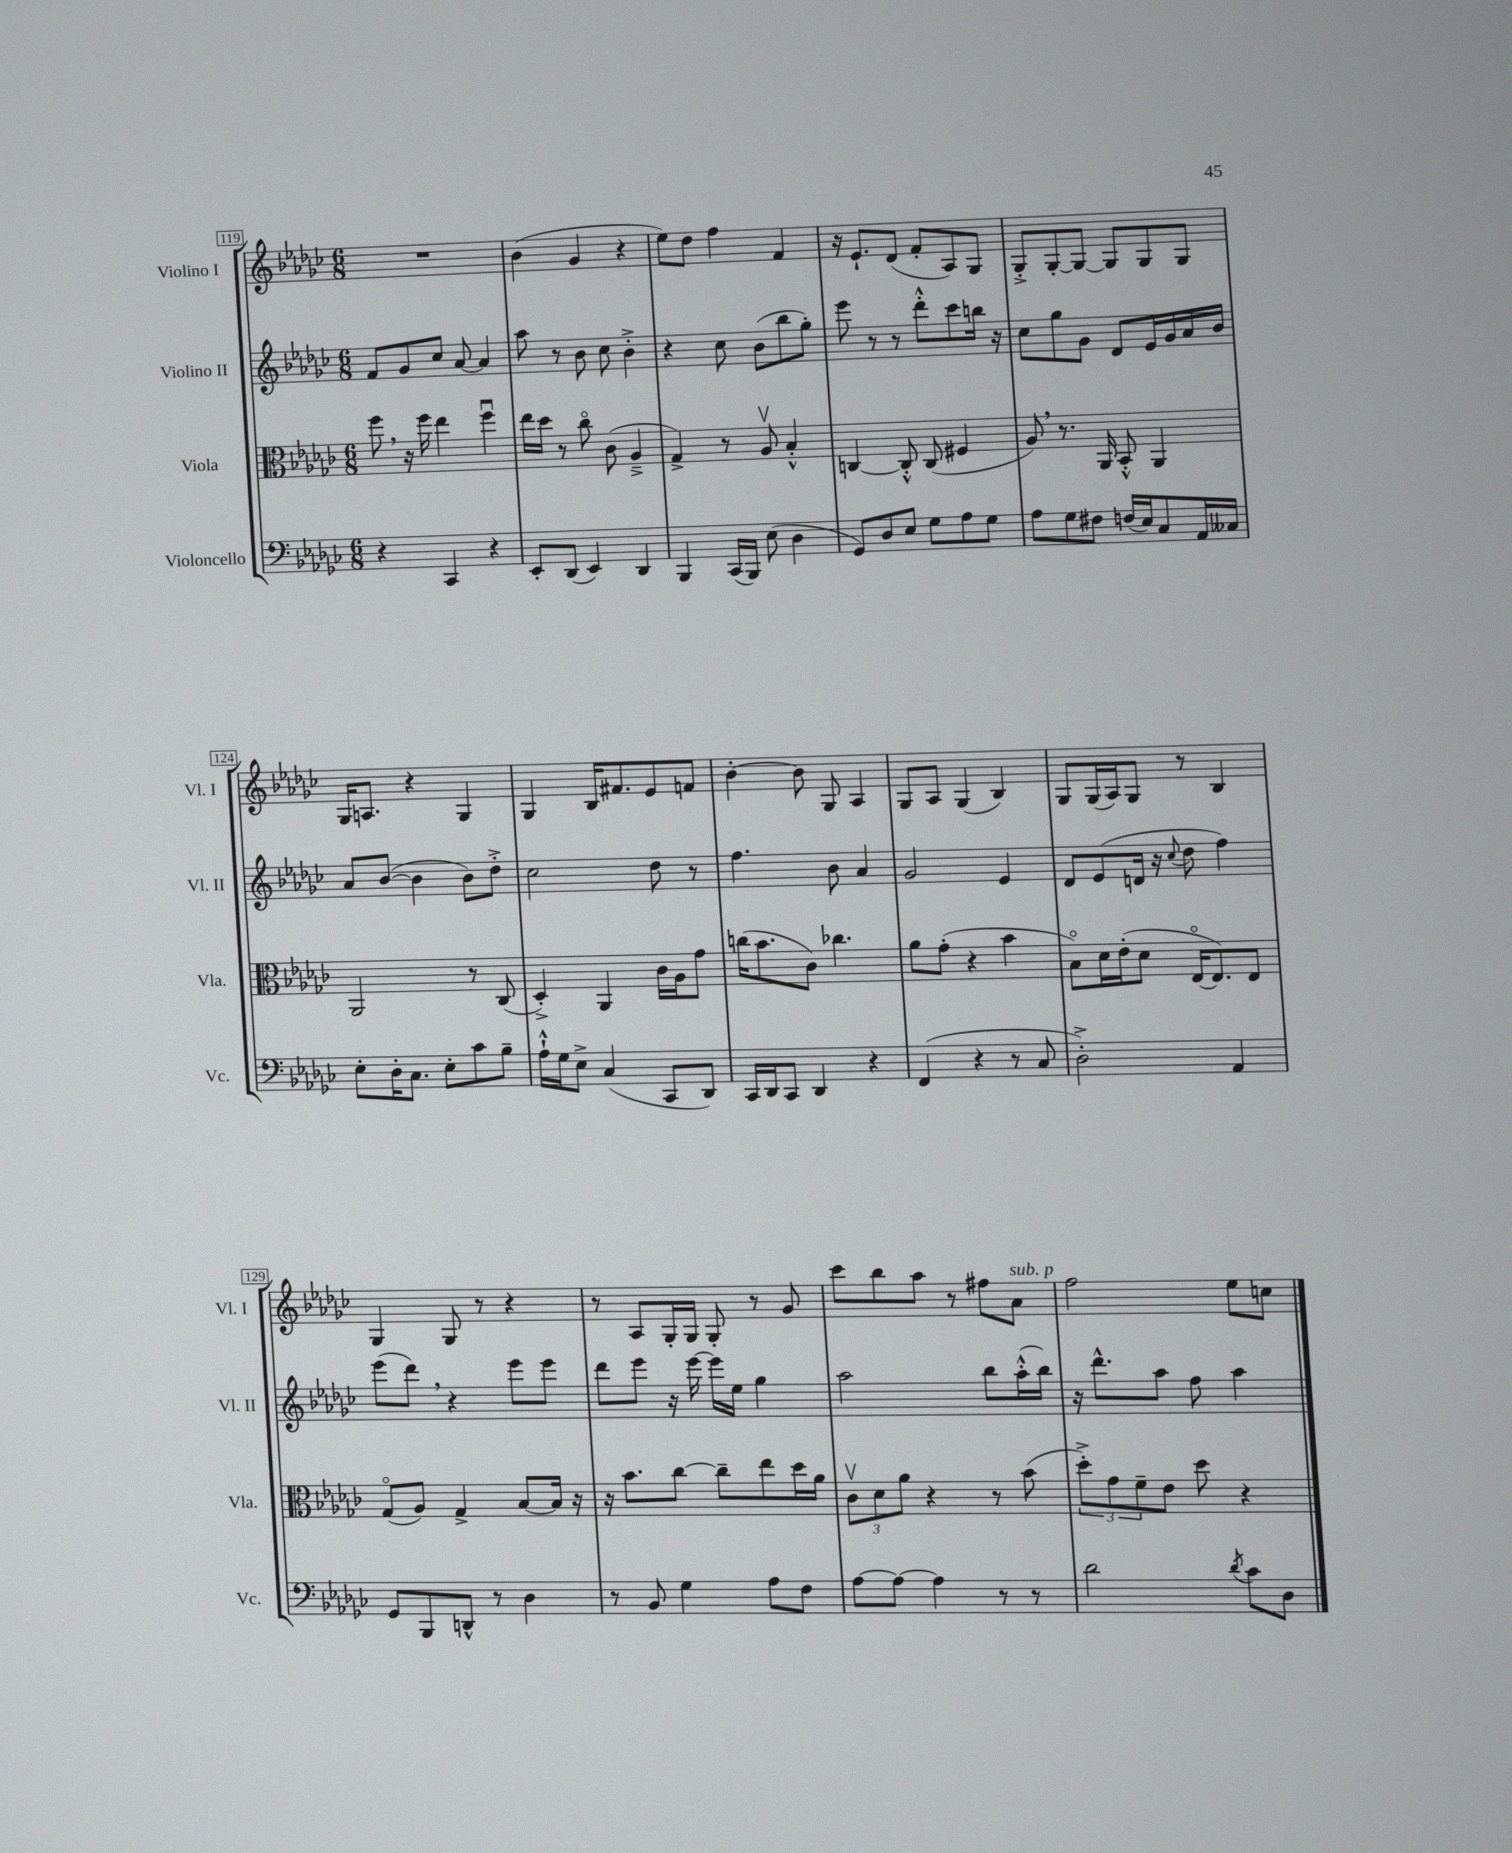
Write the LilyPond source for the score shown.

<<
\new StaffGroup <<
\new Staff = "s0" \with { instrumentName = "Violino I" shortInstrumentName = "Vl. I" } {
    \clef treble \key ges \major \numericTimeSignature \time 6/8
    R2. |
    bes'4( ges'4 r4 |
    ees''8) des''8 f''4 f'4 |
    r16 ees'8.-! des'8( f'8-. aes8) ges8 |
    ges8-.-> ges8~-. ges8~ ges8 ges8 ges8 |
    ges16 a8. r4 ges4 |
    ges4 bes16 fis'8. ees'8 f'8 |
    bes'4~-. bes'8 ges8 aes4 |
    ges8 aes8 ges4( bes4) |
    ges8 ges16( aes16) ges8 r8 bes4 |
    ges4 ges8 r8 r4 |
    r8 aes8 ges16-. ges16 ges8-. r8 ges'8 |
    ces'''8 bes''8 aes''8 r8 fis''8 aes'8^\markup { \italic "sub. p" } |
    f''2 ees''8 c''8 \bar "|." |
}
\new Staff = "s1" \with { instrumentName = "Violino II" shortInstrumentName = "Vl. II" } {
    \clef treble \key ges \major \numericTimeSignature \time 6/8
    f'8 ges'8 ces''8 aes'8~ aes'4 |
    aes''8 r8 bes'8 ces''8 bes'4-.-> |
    r4 ces''8 bes'8( bes''8 ges''8-.) |
    ees'''8 r8 r8 des'''8-.-^ ces'''8 b''16 r16 |
    ces''8 ges''8 ges'8 des'8 ees'16 ges'16 aes'16 bes'16 |
    aes'8 bes'8~( bes'4 bes'8) des''8-.-> |
    ces''2 des''8 r8 |
    f''4. bes'8 aes'4 |
    ges'2 ees'4 |
    des'8 ees'8( d'16 r16 \appoggiatura { ces''8 } des''8 f''4) |
    ees'''8( des'''8) \breathe r4 ees'''8 ees'''8 |
    des'''8 ees'''8 r16 ees'''16~ ees'''16 ees''16 ges''4 |
    aes''2 bes''8 aes''16-.-^( bes''16) |
    r16 des'''8.-^ aes''8 f''8 aes''4 \bar "|." |
}
\new Staff = "s2" \with { instrumentName = "Viola" shortInstrumentName = "Vla." } {
    \clef alto \key ges \major \numericTimeSignature \time 6/8
    f''8 \breathe r16 f''16 ees''4 f''4\downbow |
    ees''16 des''16 r8 ces''8\flageolet ces'8( aes4---> |
    ges4->) r8 aes8\upbow bes4-.-^ |
    c4~ c8-.-^ c8( fis4 |
    aes8) \breathe r8. aes,16 bes,8-.-^ aes,4 |
    aes,2 r8 ces8( |
    des4-.->) aes,4 ces'16 aes16 ges'8 |
    c''16( bes'8. ces'8) ces''4. |
    aes'8 ges'8-.( r4 bes'4 |
    bes8\flageolet) des'16 ees'16-.( des'8 ees16~\flageolet ees8.) ees8 |
    ges8\flageolet( aes8) ges4-> bes8~ bes16 r16 |
    r16 bes'8. ces''8~ ces''8-- ees''8 des''16 aes'16 |
    \tuplet 3/2 { ces'8\upbow des'8 aes'8 } r4 r8 bes'8( |
    \tuplet 3/2 { des''8-.->) ges'8 f'8-- } ees'8 des''8 r4 \bar "|." |
}
\new Staff = "s3" \with { instrumentName = "Violoncello" shortInstrumentName = "Vc." } {
    \clef bass \key ges \major \numericTimeSignature \time 6/8
    r4 ces,4 r4 |
    ees,8-. des,8( ees,4) des,4 |
    bes,,4 ces,16( bes,,16) ees8( des4 |
    ges,8) des8 ees8 ges8 aes8 ges8 |
    aes8 ges8 fis8 f16( ees16) ces8 aes,16 ceses16 |
    ees8-. des16-. ces8. ees8-. ces'8 bes8-- |
    aes16-!-^ ges16 ees8-> ces4( ces,8 des,8) |
    ces,16 des,16 ces,8 des,4 r4 |
    f,4( r4 r8 ces8 |
    des2-.->) aes,4 |
    ges,8 bes,,8 d,8-^ r8 des4 |
    r8 bes,8 ges4 aes8 f8 |
    aes8~ aes8~ aes4 r8 r8 |
    des'2 \acciaccatura { des'8 } ces'8 des8 \bar "|." |
}
>>
>>
\layout { \context { \Score currentBarNumber = #119 \override BarNumber.stencil = #(make-stencil-boxer 0.1 0.3 ly:text-interface::print) } }
